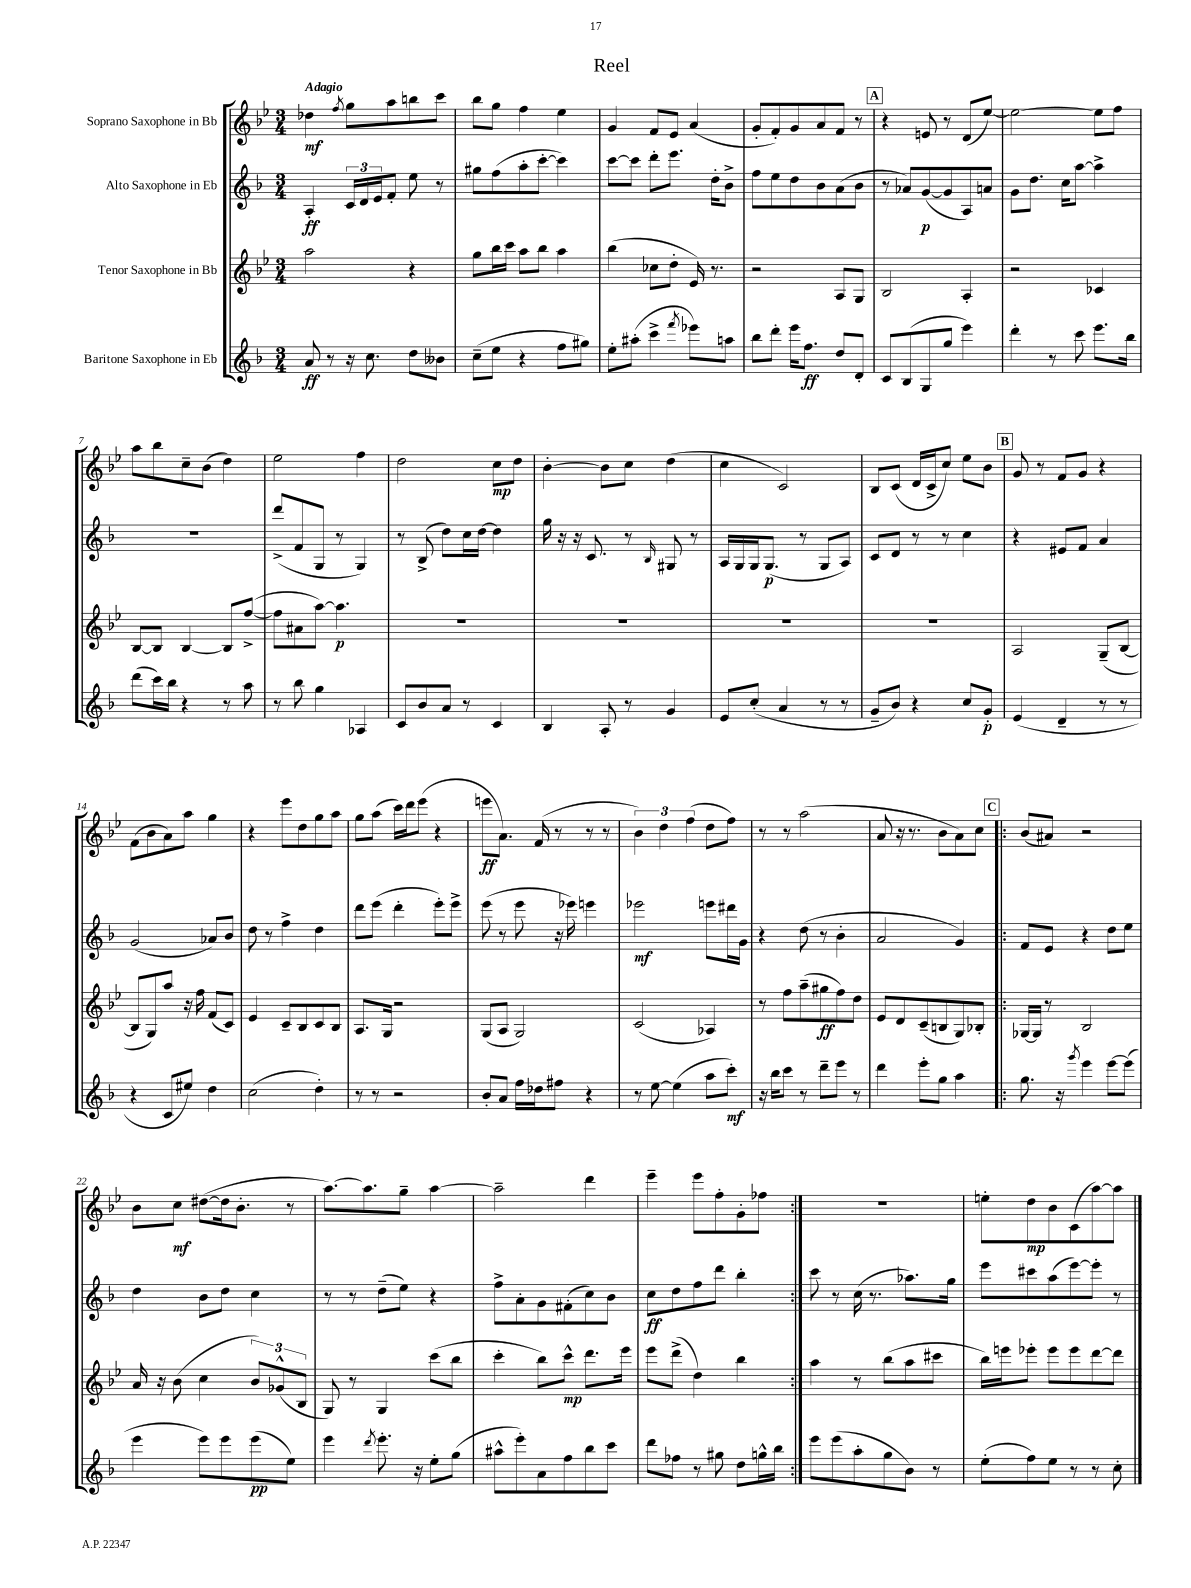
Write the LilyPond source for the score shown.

\header { title = "Reel" }
<<
\new StaffGroup <<
\new Staff = "s0" \with { instrumentName = "Soprano Saxophone in Bb" } {
    \clef treble \key bes \major \numericTimeSignature \time 3/4 \tempo "Adagio"
    des''4\mf \acciaccatura { f''8 } g''8 a''8 b''8 c'''8 |
    bes''8 g''8 f''4 ees''4 |
    g'4 f'8 ees'8 a'4( |
    g'8-. f'8-.) g'8 a'8 f'8 r8 |
    \mark \markup { \box "A" } r4 e'8 r8 d'8( ees''8~) |
    ees''2~ ees''8 f''8 |
    a''8 bes''8 c''8-- bes'8( d''4) |
    ees''2 f''4 |
    d''2 c''8\mp d''8 |
    bes'4~-. bes'8 c''8 d''4( |
    c''4 c'2) |
    bes8 c'8( d'16 c'16-> c''8) ees''8 bes'8 |
    \mark \markup { \box "B" } g'8 r8 f'8 g'8 r4 |
    f'8( bes'8 a'8) a''8 g''4 |
    r4 ees'''8 d''8 g''8 a''8 |
    g''8 a''8( c'''16) d'''16 ees'''8( r4 |
    e'''8\ff a'8.) f'16( r8 r8 r8 |
    \tuplet 3/2 { bes'4) d''4 f''4( } d''8 f''8) |
    r8 r8 a''2( |
    a'8 r16 r8. bes'8 a'8) c''8 |
    \repeat volta 2 { \mark \markup { \box "C" } bes'8( ais'8) r2 |
    bes'8 c''8\mf dis''8~( dis''16 bes'8.-. r8 |
    a''8.~) a''8. g''8-- a''4~ |
    a''2-- d'''4 |
    ees'''4-- ees'''8 f''8-. g'8-. fes''8 | }
    R2. |
    e''8-. d''8\mp bes'8 c'8( a''8~) a''8 \bar "|." |
}
\new Staff = "s1" \with { instrumentName = "Alto Saxophone in Eb" } {
    \clef treble \key f \major \numericTimeSignature \time 3/4
    a4-.\ff \tuplet 3/2 { c'16 d'16 e'16 } f'8-. e''8 r8 |
    gis''8 f''8( a''8-. c'''8~-. c'''4) |
    c'''8~ c'''8 d'''8-. e'''8. d''16-. bes'8-> |
    f''8 e''8 d''8 bes'8 a'8( bes'8 |
    \mark \markup { \box "A" } r8 aes'8) g'8~\p( g'8 a8) a'8 |
    g'8 d''8. c''16 a''8~ a''4-> |
    R2. |
    d'''8->( f'8 g8 r8 g4) |
    r8 bes8->( d''8) c''16 d''16~ d''4 |
    g''16 r16 r16 c'8. r8 \grace { bes16 } gis8 r8 |
    a16 g16 g16 g8.\p( r8 g8 a8) |
    c'8 d'8 r8 r8 c''4 |
    \mark \markup { \box "B" } r4 eis'8 f'8 a'4 |
    g'2( aes'8) bes'8 |
    d''8 r8 f''4-> d''4 |
    d'''8 e'''8( d'''4-. e'''8-.) e'''8-> |
    e'''8( r8 e'''8 r16 ees'''16) e'''4 |
    ees'''2\mf e'''8 dis'''16 g'16 |
    r4 d''8( r8 bes'4-. |
    a'2 g'4) |
    \repeat volta 2 { \mark \markup { \box "C" } f'8 e'8 r4 d''8 e''8 |
    d''4 bes'8 d''8 c''4 |
    r8 r8 d''8--( e''8) r4 |
    f''8-> a'8-. g'8 fis'8-.( c''8) bes'8 |
    c''8\ff d''8 f''8 d'''8 bes''4-. | }
    c'''8 r8 c''16( r8. aes''8.) g''16 |
    e'''8 cis'''8 a''8( e'''8~) e'''8-. r8 \bar "|." |
}
\new Staff = "s2" \with { instrumentName = "Tenor Saxophone in Bb" } {
    \clef treble \key bes \major \numericTimeSignature \time 3/4
    a''2 r4 |
    g''8 bes''16 c'''16 a''8 bes''8 a''4 |
    bes''4( ces''8 d''8-. ees'16) r8. |
    r2 a8 g8 |
    \mark \markup { \box "A" } bes2 a4-. |
    r2 ces'4 |
    bes8~ bes8 bes4~ bes8 f''8~->( |
    f''8 ais'8 a''8~) a''4.\p |
    R2. |
    R2. |
    R2. |
    R2. |
    \mark \markup { \box "B" } a2 g8--( bes8~ |
    bes8 g8) a''8 r16 f''16 f'8( c'8) |
    ees'4 c'8-- bes8 c'8 bes8 |
    a8. g16 r2 |
    g8( a8 g2) |
    c'2( aes4) |
    r8 f''8 a''8--( gis''8\ff f''8) d''8 |
    ees'8 d'8 c'8--( b8 g8) bes8-. |
    \repeat volta 2 { \mark \markup { \box "C" } ges16~ ges16 r8 bes2 |
    a'16 r16 bes'8( c''4 \tuplet 3/2 { bes'8) ges'8-^( bes8 } |
    g8) r8 g4 c'''8( bes''8 |
    c'''4-. bes''8) c'''8-^\mp d'''8. ees'''16 |
    ees'''8 d'''8->( d''4) bes''4 | }
    a''4 r8 bes''8( a''8 cis'''8 |
    bes''16) e'''16 ees'''8-. ees'''8 ees'''8 d'''8~ d'''8 \bar "|." |
}
\new Staff = "s3" \with { instrumentName = "Baritone Saxophone in Eb" } {
    \clef treble \key f \major \numericTimeSignature \time 3/4
    a'8\ff r8 r16 c''8. d''8 beses'8 |
    c''8--( e''8 r4 f''8 gis''8) |
    e''8-. ais''8-.( c'''4-> \acciaccatura { f'''8 } ees'''8) a''8 |
    bes''8 d'''8-. e'''16 f''8.\ff d''8 d'8-. |
    \mark \markup { \box "A" } c'8 bes8( g8 g''8 e'''4) |
    d'''4-. r8 c'''8 e'''8. bes''16 |
    d'''8( c'''16) bes''16 r4 r8 a''8 |
    r8 bes''8 g''4 aes4 |
    c'8 bes'8 a'8 r8 c'4 |
    bes4 a8-. r8 g'4 |
    e'8 c''8-.( a'4 r8 r8 |
    g'8-- bes'8) r4 c''8 g'8-.\p |
    \mark \markup { \box "B" } e'4( d'4-- r8 r8 |
    r4 c'8 eis''8) d''4 |
    c''2( d''4-.) |
    r8 r8 r2 |
    bes'8-. a'8 f''16 des''16 fis''8 r4 |
    r8 e''8~ e''4( a''8 c'''8-.\mf) |
    r16 bes''16 c'''8 r8 d'''8-- e'''8 r8 |
    d'''4 e'''8-. g''8 a''4 |
    \repeat volta 2 { \mark \markup { \box "C" } g''8. r16 \acciaccatura { g'''8 } e'''4 e'''8~ e'''8( |
    e'''4 e'''8) e'''8 e'''8\pp( e''8) |
    e'''4 \acciaccatura { d'''8 } e'''8.-. r16 e''8-. g''8( |
    ais''8-^ e'''8-.) a'8 f''8 bes''8 c'''8 |
    d'''8 fes''8 r8 gis''8 d''8 g''16-^ bes''16 | }
    e'''8 e'''8( a''8-. g''8 bes'8) r8 |
    e''8-.( f''8) e''8 r8 r8 c''8-. \bar "|." |
}
>>
>>
